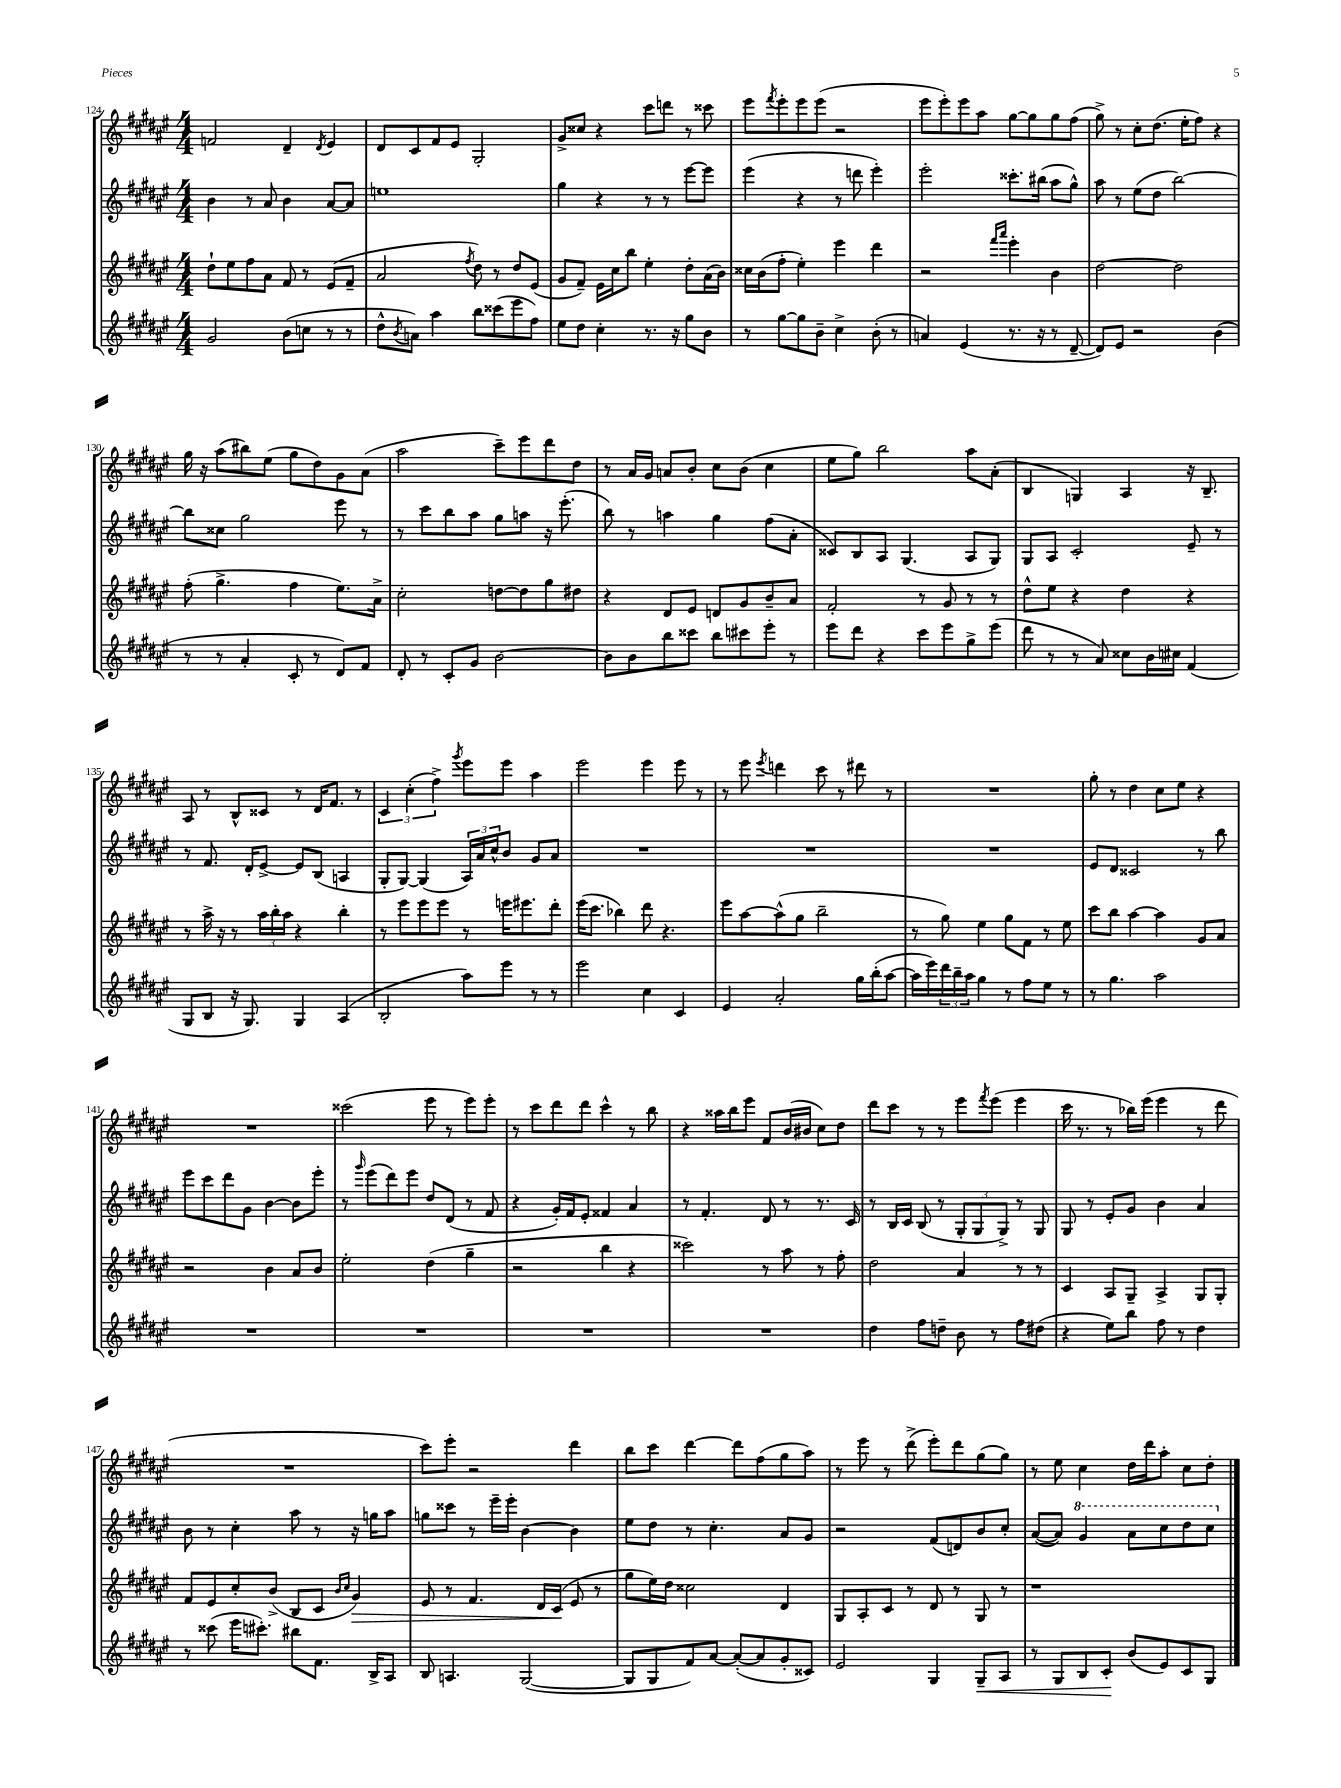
<<
\new StaffGroup <<
\new Staff = "s0" {
    \clef treble \key fis \major \numericTimeSignature \time 4/4
    f'2 dis'4-- \acciaccatura { dis'8 } eis'4 |
    dis'8 cis'8 fis'8 eis'8 gis2-. |
    gis'8-> cisis''8 r4 cis'''8 d'''8 r8 cisis'''8 |
    eis'''8 \acciaccatura { fis'''8 } eis'''8-. eis'''8 eis'''8( r2 |
    eis'''8 eis'''8-.) eis'''8 ais''8 gis''8~ gis''8 gis''8 fis''8( |
    gis''8->) r8 cis''8-. dis''8.( eis''16-. fis''8) r4 |
    gis''16 r16 ais''8( bis''8) eis''8( gis''8 dis''8) gis'8 ais'8( |
    ais''2 cis'''8--) eis'''8 dis'''8 dis''8 |
    r8 ais'16 gis'16 a'8 b'8-. cis''8 b'8( cis''4 |
    eis''8 gis''8) b''2 ais''8 ais'8-.( |
    b4 g4) ais4 r16 b8.-- |
    ais8 r8 b8-^ cisis'8 r8 dis'16 fis'8. r8 |
    \tuplet 3/2 { cis'4 cis''4-.( fis''4->) } \acciaccatura { gis'''8 } eis'''8 eis'''8 ais''4 |
    eis'''2 eis'''4 eis'''8 r8 |
    r8 eis'''8 \acciaccatura { eis'''8 } d'''4 cis'''8 r8 dis'''8 r8 |
    R1 |
    gis''8-. r8 dis''4 cis''8 eis''8 r4 |
    R1 |
    cisis'''2( eis'''8 r8 eis'''8) eis'''8-. |
    r8 cis'''8 dis'''8 dis'''8 cis'''4-^ r8 b''8 |
    r4 aisis''16 b''16 eis'''8 fis'8 b'16( bis'16 cis''8) dis''8 |
    dis'''8 cis'''8 r8 r8 eis'''8 \acciaccatura { fis'''8 } eis'''8( eis'''4 |
    cis'''16 r8. r8 bes''16) eis'''16( eis'''4 r8 dis'''8 |
    R1 |
    cis'''8) eis'''8-. r2 dis'''4 |
    b''8 cis'''8 dis'''4~ dis'''8 fis''8( gis''8 ais''8) |
    r8 eis'''8 r8 dis'''8->( eis'''8-.) dis'''8 gis''8( gis''8) |
    r8 eis''8 cis''4 dis''16 dis'''16 ais''8-. cis''8 dis''8-. \bar "|." |
}
\new Staff = "s1" {
    \clef treble \key fis \major \numericTimeSignature \time 4/4
    b'4 r8 ais'8 b'4 ais'8~ ais'8 |
    e''1 |
    gis''4 r4 r8 r8 eis'''8~ eis'''8 |
    eis'''4( r4 r8 d'''8 eis'''4-.) |
    eis'''2-. cisis'''8.-. bis''16( ais''8 gis''8-^) |
    ais''8 r8 eis''8( dis''8 b''2~) |
    b''8 cisis''8 gis''2 eis'''8 r8 |
    r8 cis'''8 b''8 ais''8 gis''8 a''8 r16 eis'''8.-.( |
    b''8) r8 a''4 gis''4 fis''8( ais'8-. |
    cisis'8) b8 ais8 gis4.( ais8 gis8) |
    gis8 ais8 cis'2-. eis'8-- r8 |
    r8 fis'8. dis'16-. eis'8~-> eis'8 b8( a4 |
    gis8-. gis8~) gis4( \tuplet 3/2 { ais16) ais'16 cis''16-^ } b'8 gis'8 ais'8 |
    R1 |
    R1 |
    R1 |
    eis'8 dis'8 cisis'2 r8 b''8 |
    eis'''8 cis'''8 dis'''8 gis'8 b'4~ b'8 eis'''8-. |
    r8 \grace { gis'''16 } eis'''8( dis'''8) eis'''8 dis''8 dis'8( r8 fis'8 |
    r4 gis'16-.) fis'16 eis'8-. fisis'4 ais'4 |
    r8 fis'4.-. dis'8 r8 r8. cis'16 |
    r8 b16 cis'16 b8( r8 \tuplet 3/2 { gis8-. gis8 gis8->) } r8 gis8 |
    gis8 r8 eis'8-. gis'8 b'4 ais'4 |
    b'8 r8 cis''4-. ais''8 r8 r16 g''16 ais''8 |
    g''8 cisis'''8 r8 eis'''16-- eis'''16-. b'4~ b'4 |
    eis''8 dis''8 r8 cis''4.-. ais'8 gis'8 |
    r2 fis'8( d'8) b'8 cis''8-. |
    ais'8~( ais'8) \ottava #1 gis''4 ais''8 cis'''8 dis'''8 cis'''8 \ottava #0 \bar "|." |
}
\new Staff = "s2" {
    \clef treble \key fis \major \numericTimeSignature \time 4/4
    dis''8-! eis''8 fis''8 ais'8 fis'8 r8 eis'8( fis'8-- |
    ais'2 \acciaccatura { fis''8 } dis''8) r8 dis''8 eis'8( |
    gis'8 fis'8--) eis'16 cis''16 b''8 eis''4-. dis''8-. ais'16( b'16) |
    cisis''16 b'16( fis''8-. eis''4-.) eis'''4 dis'''4 |
    r2 \grace { fis'''16 ais'''16 } eis'''4-. b'4 |
    dis''2~ dis''2 |
    fis''8-.( gis''4.-> fis''4 eis''8.) ais'16-> |
    cis''2-. d''8~ d''8 gis''8 dis''8 |
    r4 dis'8 eis'8 d'8 gis'8 b'8-- ais'8 |
    fis'2-. r8 gis'8 r8 r8 |
    dis''8-^ eis''8 r4 dis''4 r4 |
    r8 ais''16-> r16 r8 \tuplet 3/2 { ais''16 b''16-. ais''16 } r4 b''4-. |
    r8 eis'''8 eis'''8 eis'''8 r8 e'''16 eis'''8. dis'''8-. |
    eis'''16( cis'''8. bes''4) dis'''8 r4. |
    eis'''8 ais''8~ ais''8-^( gis''8 b''2-- |
    r8 gis''8) eis''4 gis''8 fis'8 r8 eis''8 |
    cis'''8 b''8 ais''4~ ais''4 gis'8 ais'8 |
    r2 b'4 ais'8 b'8 |
    eis''2-. dis''4( gis''4-- |
    r2 b''4 r4 |
    cisis'''2) r8 ais''8 r8 fis''8-. |
    dis''2 ais'4 r8 r8 |
    cis'4 ais8 gis8-- ais4-> gis8 gis8-. |
    fis'8 eis'8 cis''8-. b'8->( b8 cis'8 \grace { b'16 cis''16 } gis'4\>) |
    eis'8 r8 fis'4. dis'16 cis'16\!( eis'8 r8 |
    gis''8 eis''16) dis''16 cisis''2 dis'4 |
    gis8 ais8-. cis'8 r8 dis'8 r8 gis8 r8 |
    r1 \bar "|." |
}
\new Staff = "s3" {
    \clef treble \key fis \major \numericTimeSignature \time 4/4
    gis'2 b'8( c''8 r8 r8 |
    dis''8-^ \acciaccatura { b'8 } a'8) ais''4 b''8 cisis'''8( eis'''8 fis''8) |
    eis''8 dis''8 cis''4-. r8. r16 gis''8 b'8 |
    r8 gis''8~ gis''8 b'8-- cis''4-> b'8-.( r8 |
    a'4) eis'4( r8. r16 r8 dis'8~-- |
    dis'8) eis'8 r2 b'4( |
    r8 r8 ais'4-. cis'8-. r8 dis'8) fis'8 |
    dis'8-. r8 cis'8-. gis'8 b'2~ |
    b'8 b'8 b''8 cisis'''8 b''8 cis'''8 eis'''8-. r8 |
    eis'''8 dis'''8 r4 cis'''8 eis'''8 gis''8-> eis'''8( |
    dis'''8 r8 r8 ais'8) cisis''8 b'16 cis''16 fis'4( |
    gis8 b8 r16 gis8.) gis4 ais4( |
    b2-. ais''8) eis'''8 r8 r8 |
    eis'''2 cis''4 cis'4 |
    eis'4 ais'2-. gis''16 b''16-.( ais''8~ |
    ais''16 eis'''16) \tuplet 3/2 { dis'''16 b''16-- ais''16 } gis''4 r8 fis''8 eis''8 r8 |
    r8 gis''4. ais''2 |
    R1 |
    R1 |
    R1 |
    R1 |
    dis''4 fis''8 d''8-- b'8 r8 fis''8 dis''8( |
    r4 eis''8) b''8 fis''8 r8 dis''4 |
    r8 cisis'''8( eis'''16 cis'''8.-.) bis''8 fis'8. b16-> ais8 |
    b8 a4. gis2~( |
    gis8 gis8 fis'8) ais'8~ ais'8~-.( ais'8 gis'8-. cisis'8) |
    eis'2 gis4 gis8--\< ais8 |
    r8 gis8 b8 cis'8-.\! b'8( eis'8) cis'8 gis8 \bar "|." |
}
>>
>>
\layout { \context { \Score currentBarNumber = #124 } }
